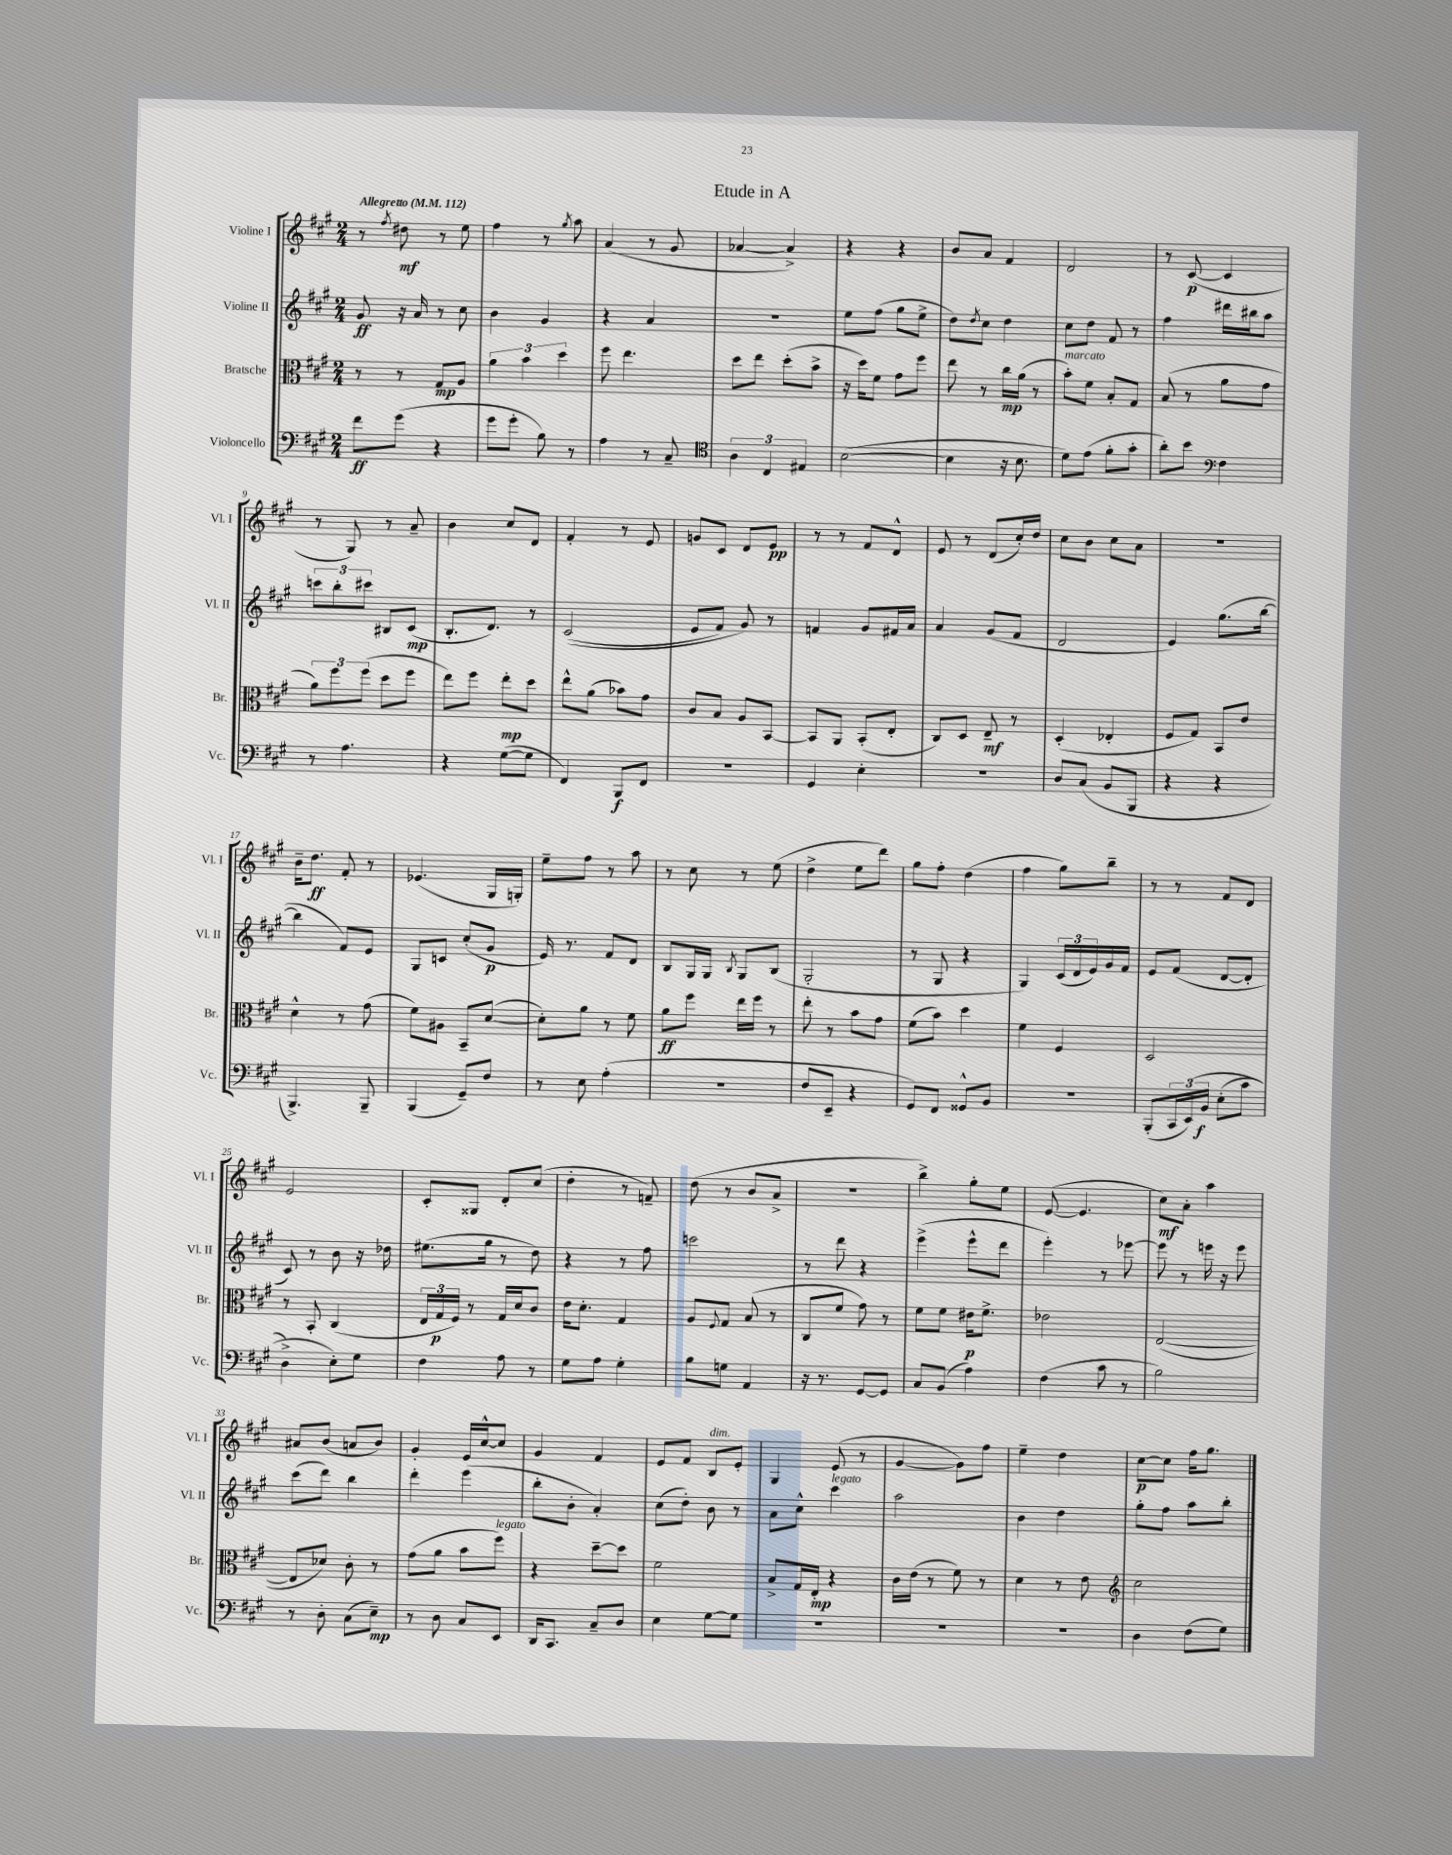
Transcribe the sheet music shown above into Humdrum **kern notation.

**kern	**kern	**kern	**kern
*staff4	*staff3	*staff2	*staff1
*clefF4	*clefC3	*clefG2	*clefG2
*k[f#c#g#]	*k[f#c#g#]	*k[f#c#g#]	*k[f#c#g#]
*M2/4	*M2/4	*M2/4	*M2/4
*MM112	*MM112	*MM112	*MM112
8f#	8r	8g#	8r
.	.	.	8qff#
(8g#	8r	16r	8dd#
.	.	16a	.
4r	8G#	8r	8r
.	8A	8cc#	8ee
=	=	=	=
8g#	6a	4b	4ff#
8g#'	.	.	.
.	6b	.	.
8B)	.	4g#	8r
.	6dd	.	.
.	.	.	8qgg#
8r	.	.	8aa
=	=	=	=
4A	8ff#	4r	(4a
.	4.ee	.	.
8r	.	4a	8r
8C#~	.	.	8g#
=	=	=	=
*clefC4	*	*	*
6A	8dd	2r	[4a-
.	8ee	.	.
6C#	.	.	.
.	(8dd'	.	4a-^])
6E#	.	.	.
.	8b^	.	.
=	=	=	=
([2B	16r	8ee	4r
.	16dd)	.	.
.	8f#	(8ff#	.
.	8g#	8gg#	4r
.	8ff#	8ee^	.
=	=	=	=
4B]	8ee	8dd)	8b
.	.	8qdd	.
.	8r	8cc#	8a
16r	16cc#	4dd	4f#
8.B	(16a	.	.
.	8r	.	.
=	=	=	=
8d)	8b')	8cc#	2d
(8e	8f#	8dd	.
8f#'	8B'	8f#	.
8g#'	8G#	8r	.
=	=	=	=
8a')	(8B	4ff#	8r
8b	8r	.	([8c#
*clefF4	*	*	*
4F#	8a	16ddd#	4c#]
.	.	16bb#	.
.	8g#	8aa	.
=	=	=	=
8r	12a)	12ccc	8r
.	12ff#	12bb'	.
4.A	.	.	8G#)
.	(12ff#	12ccc#	.
.	8dd	8B#	8r
.	8ff#	(8c#	8a~
=	=	=	=
4r	8ee)	8.B'	4b
.	8ff#	.	.
.	.	8.d)	.
([8G#	8ee'	.	8cc#
8G#]	8dd	8r	8d
=	=	=	=
4FF#)	8ee^^	&((2c#	4f#'
.	(8a	.	.
8BBB	8b-)	.	8r
8FF#	8g#	.	8e
=	=	=	=
2r	8c#	8e	8g
.	8B	8f#)	8c#
.	8A	8g#&)	8d
.	[8BB	8r	8e
=	=	=	=
4GG#	8BB]	4f	8r
.	8AA	.	8r
4E'	(8BB'	8g#	8f#
.	8E'	16f#	8d^^
.	.	16a	.
=	=	=	=
2r	8C#)	4a	8e
.	8D	.	8r
.	8E~	(8g#	(8d
.	8r	8f#	16cc#')
.	.	.	16dd
=	=	=	=
8D	(4D'	2d	8cc#
(8C#	.	.	8b
8BB	4E-'	.	8cc#
8BBB	.	.	8a
=	=	=	=
4r	8F#	4e)	2r
.	8G#)	.	.
4r	8BB	(8.gg#	.
.	8e	.	.
.	.	[16bb	.
=	=	=	=
4.BBB^)	4d^^	4bb]	16b~
.	.	.	8.dd
.	8r	8f#)	8f#'
8BBB~	(8g#	8e	8r
=	=	=	=
(4BBB	8f#)	8G#	(4.e-
.	8A#	8c	.
8GG#~)	8BB~	(8cc#'	.
8F#	([8d	8g#	16G#
.	.	.	16G')
=	=	=	=
8r	8d'])	16e)	8ee~
.	.	8.r	.
8E	8a	.	8ff#
(4A'	8r	8f#	8r
.	8f#	8d	8aa
=	=	=	=
2r	8a	8B	8r
.	8ff#	16G#	8cc#
.	.	16G#	.
.	.	8qB	.
.	16ee	8G#	8r
.	16ff#	.	.
.	8r	(8B	(8ee
=	=	=	=
8F#	8ee'	2G#'	4dd^
8EE~	8r	.	.
4r	8b	.	8ee
.	8g#	.	8ddd)
=	=	=	=
8GG#)	(8f#	8r	8gg#
8FF#	8b)	8G#	8ff#'
8GG##^^	4dd	4r	(4dd
8BB	.	.	.
=	=	=	=
2r	4f#	4G#)	4ff#
.	4F#	(24c#	8gg#)
.	.	24d	.
.	.	24e)	.
.	.	16g#	8bb~
.	.	16f#	.
=	=	=	=
(8BBB'	2D	8e	8r
24CC#	.	(8f#	8r
&(24EE)	.	.	.
24BB	.	.	.
(8E'	.	[8d	8f#
8c#	.	8d']	8d
=	=	=	=
4D^)	8r	8c#)	2e
.	8BB'	8r	.
8E'&)	(4C#	8b	.
8G#	.	16r	.
.	.	16dd-	.
=	=	=	=
4F#	24E	(8.ee#	8c#'
.	24G#	.	.
.	24F#)	.	.
.	8r	.	8G##
.	.	16gg#	.
8A	16G#	8r	8d'
.	16d	.	.
8r	8c#	8dd)	(8cc#
=	=	=	=
8G#	16e	4r	4dd'
.	8.d'	.	.
8A	.	.	.
4G#'	4G#	8r	8r
.	.	8ff#	8f~)
=	=	=	=
8B	8A	2ccc	(8dd
.	8qqF#	.	.
8G	8G#	.	8r
4AA	(8B	.	8b
.	8r	.	8a^
=	=	=	=
16r	8C#	8r	2r
8.r	.	.	.
.	8f#	8ddd	.
[8GG#	8g#)	4r	.
8GG#]	8r	.	.
=	=	=	=
8C#	8f#	(4eee^	4bb^)
(8BB	8f#	.	.
4A)	16e#	8eee^^	8gg#'
.	8.f#^	.	.
.	.	8ddd	8ee
=	=	=	=
(4F#	2e-	4eee')	([8e
.	.	.	4.e]
8c#	.	8r	.
8r	.	[8eee-	.
=	=	=	=
2B)	([2E	8eee-]	8cc#)
.	.	8r	8a'
.	.	16eee	4aa
.	.	16r	.
.	.	8eee	.
=	=	=	=
8r	8E]	(8ccc#	8a#
8D'	8d-)	8ddd)	(8b
(8C#	8c#'	4bb	8a
8E~)	8r	.	8b)
=	=	=	=
8r	(8g#	4ddd'	4g#'
8D	8a	.	.
8C#	8b	(4eee	16e
.	.	.	[16cc#^^
8EE	8ff#)	.	8cc#]
=	=	=	=
16DD	4r	8bb'	4g#
8.CC#	.	.	.
.	.	8b'	.
8C#~	[8dd~	4a')	4f#
8D	8dd]	.	.
=	=	=	=
4E	2f#	(8cc#	8e
.	.	8dd')	8f#
[8G#	.	8b	8B
8G#]	.	8r	8e'
=	=	=	=
2r	8B^	8a	4G#
.	16G#	8cc#^^	.
.	16E'	.	.
.	4r	4ccc#	(8e
.	.	.	8r
=	=	=	=
2r	16c#	2aa	[4g#
.	(16e	.	.
.	8r	.	.
.	8f#)	.	8g#])
.	8r	.	8ff#
=	=	=	=
2r	4d	4b	4ee~
.	8r	4dd	4dd
.	8e	.	.
=	=	=	=
*	*clefG2	*	*
4D	2cc#	8gg#'	[8cc#
.	.	8ff#	8cc#]
(8F#	.	8aa	16ff#
.	.	.	8.gg#
8G#)	.	8bb'	.
==	==	==	==
*-	*-	*-	*-
